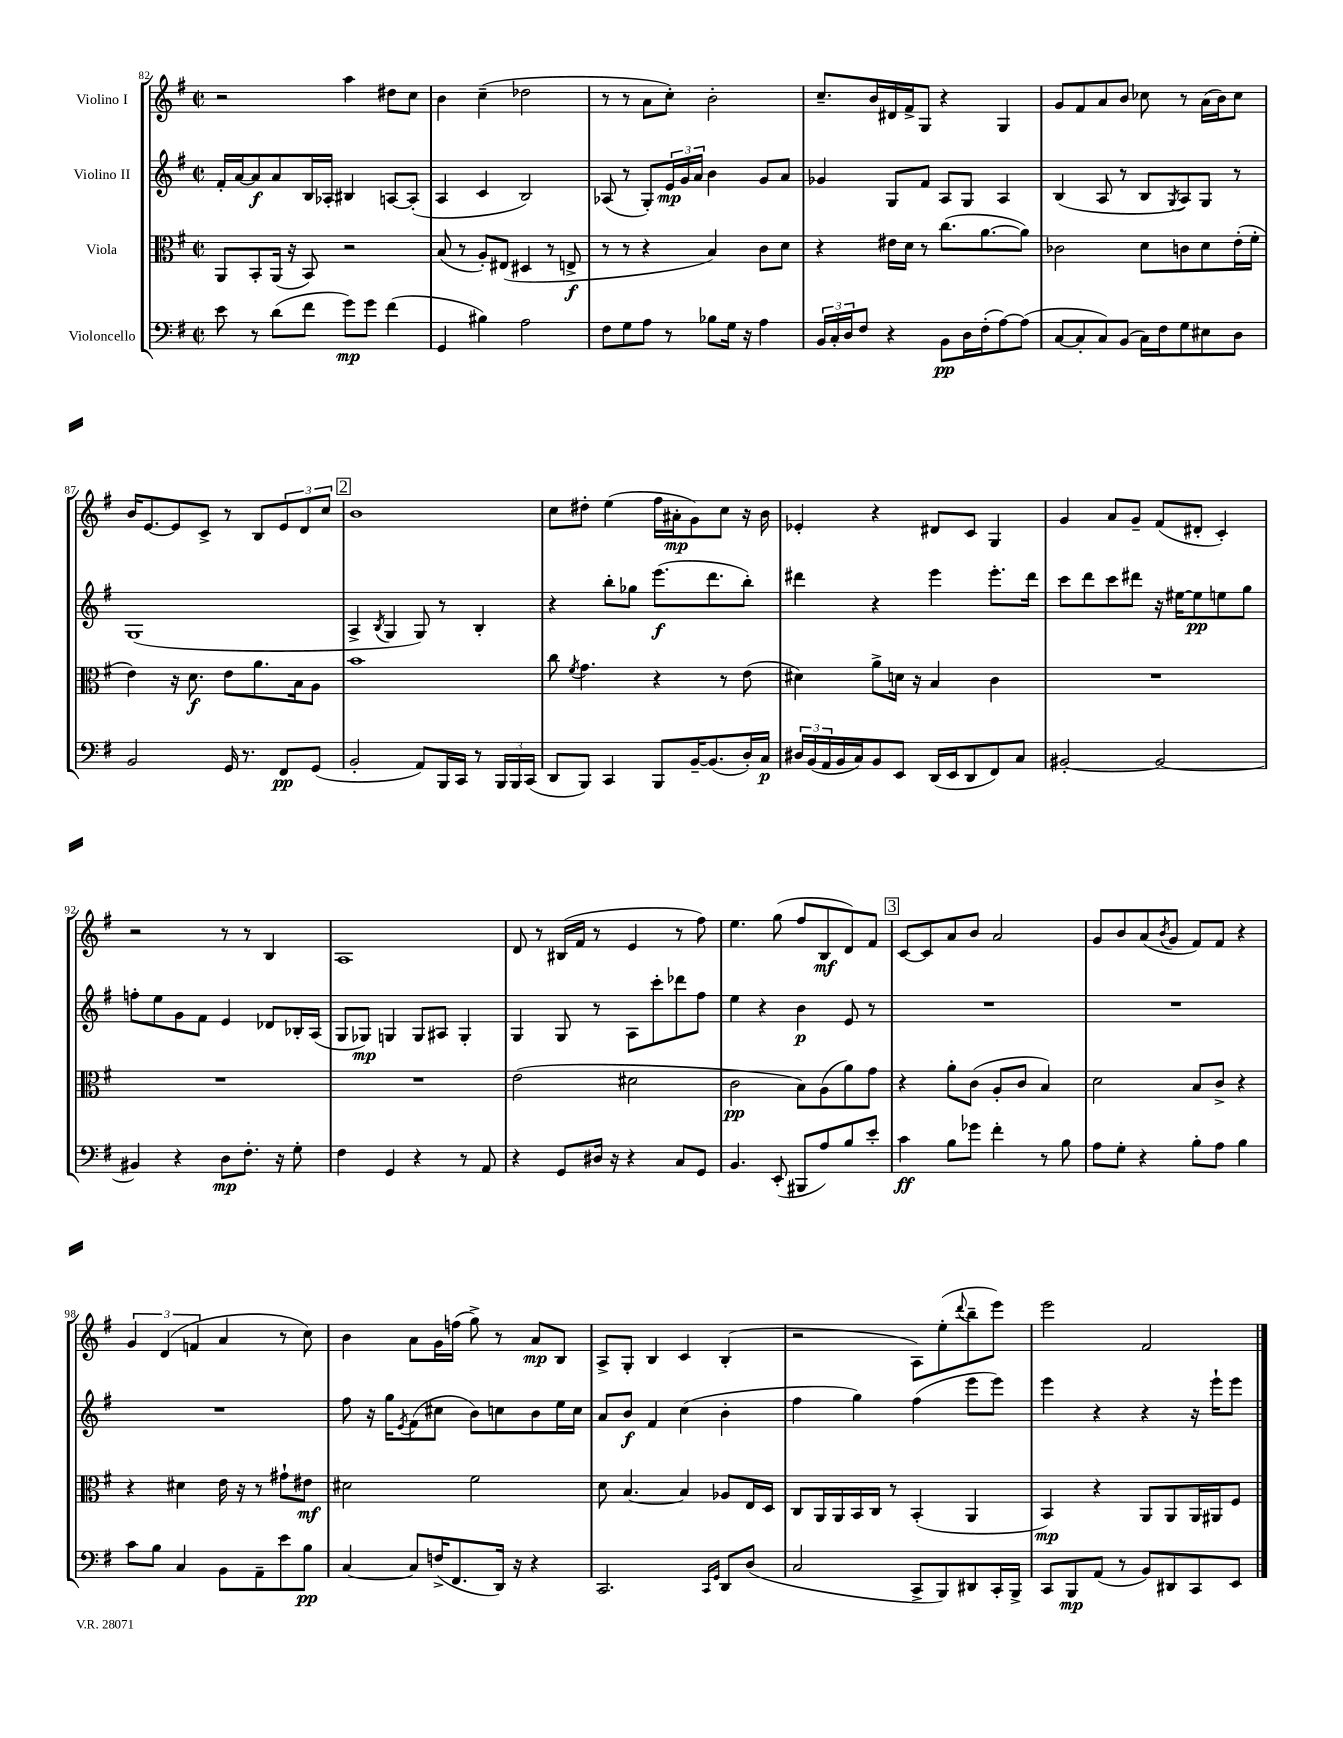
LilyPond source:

<<
\new StaffGroup <<
\new Staff = "s0" \with { instrumentName = "Violino I" } {
    \clef treble \key g \major \defaultTimeSignature \time 2/2
    r2 a''4 dis''8 c''8 |
    b'4 c''4--( des''2 |
    r8 r8 a'8 c''8-.) b'2-. |
    c''8.-- b'16 dis'16 fis'16-> g8 r4 g4 |
    g'8 fis'8 a'8 b'8 ces''8 r8 a'16( b'16) ces''8 |
    b'16 e'8.~ e'8 c'8-> r8 b8 \tuplet 3/2 { e'8 d'8 c''8 } |
    \mark \markup { \box "2" } b'1 |
    c''8 dis''8-. e''4( fis''16 ais'16-.\mp g'8) c''8 r16 b'16 |
    ees'4-. r4 dis'8 c'8 g4 |
    g'4 a'8 g'8-- fis'8( dis'8-. c'4-.) |
    r2 r8 r8 b4 |
    a1 |
    d'8 r8 bis16( fis'16 r8 e'4 r8 fis''8) |
    e''4. g''8( fis''8 b8\mf d'8) fis'8 |
    \mark \markup { \box "3" } c'8~ c'8 a'8 b'8 a'2 |
    g'8 b'8 a'8( \acciaccatura { b'8 } g'8 fis'8) fis'8 r4 |
    \tuplet 3/2 { g'4 d'4( f'4 } a'4 r8 c''8) |
    b'4 a'8 g'16 f''16( g''8->) r8 a'8\mp b8 |
    a8-> g8-. b4 c'4 b4-.( |
    r2 a8) e''8-.( \appoggiatura { d'''8 } b''8-- e'''8) |
    e'''2 fis'2 \bar "|." |
}
\new Staff = "s1" \with { instrumentName = "Violino II" } {
    \clef treble \key g \major \defaultTimeSignature \time 2/2
    fis'16-. a'16~ a'8\f a'8 b16 aes16-. bis4 a8~ a8-.( |
    a4 c'4 b2) |
    aes8( r8 g8-.) \tuplet 3/2 { e'16\mp g'16 a'16 } b'4 g'8 a'8 |
    ges'4 g8 fis'8 a8 g8 a4 |
    b4( a8 r8 b8 \acciaccatura { g8 } a8) g8 r8 |
    g1( |
    \mark \markup { \box "2" } a4-> \acciaccatura { b8 } g4 g8) r8 b4-. |
    r4 b''8-. ges''8 e'''8.\f( d'''8. b''8-.) |
    dis'''4 r4 e'''4 e'''8.-. dis'''16 |
    c'''8 d'''8 c'''8 dis'''8 r16 eis''16~ eis''8\pp e''8 g''8 |
    f''8-. e''8 g'8 fis'8 e'4 des'8 bes16-. a16( |
    g8 ges8\mp) g4 g8 ais8 g4-. |
    g4 g8 r8 a8 c'''8-. des'''8 fis''8 |
    e''4 r4 b'4\p e'8 r8 |
    \mark \markup { \box "3" } R1 |
    R1 |
    R1 |
    fis''8 r16 g''16 \acciaccatura { e'8 } fis'8( cis''8 b'8) c''8 b'8 e''16 c''16 |
    a'8 b'8\f fis'4 c''4( b'4-. |
    fis''4 g''4) fis''4( e'''8 e'''8) |
    e'''4 r4 r4 r16 e'''16-! e'''8 \bar "|." |
}
\new Staff = "s2" \with { instrumentName = "Viola" } {
    \clef alto \key g \major \defaultTimeSignature \time 2/2
    a,8 b,8-. a,16( r16 b,8) r2 |
    b8( r8 a8-.) eis8( dis4 r8 e8->\f |
    r8 r8 r4 b4) c'8 d'8 |
    r4 eis'16 d'16 r8 c''8.( a'8.~ a'8) |
    ces'2 d'8 c'8 d'8 e'16-.( fis'16-. |
    e'4) r16 d'8.\f e'8 a'8. b16 a8 |
    \mark \markup { \box "2" } b'1 |
    c''8 \acciaccatura { fis'8 } g'4. r4 r8 e'8( |
    dis'4) a'8-> d'16 r16 b4 c'4 |
    R1 |
    R1 |
    R1 |
    e'2( dis'2 |
    c'2\pp b8) a8( a'8) g'8 |
    \mark \markup { \box "3" } r4 a'8-. c'8( a8-. c'8 b4) |
    d'2 b8 c'8-> r4 |
    r4 dis'4 e'16 r16 r8 gis'8-! eis'8\mf |
    dis'2 fis'2 |
    d'8 b4.~ b4 aes8 e16 d16 |
    c8 a,16 a,16 b,16 c16 r8 b,4-.( a,4 |
    b,4\mp) r4 a,8 a,8 a,16 ais,16 fis8 \bar "|." |
}
\new Staff = "s3" \with { instrumentName = "Violoncello" } {
    \clef bass \key g \major \defaultTimeSignature \time 2/2
    e'8 r8 d'8( fis'8 g'8\mp) g'8 fis'4( |
    g,4 bis4) a2 |
    fis8 g8 a8 r8 bes8 g16 r16 a4 |
    \tuplet 3/2 { b,16 c16-. d16 } fis8 r4 b,8\pp d16 fis16-.( a8~) a8( |
    c8~ c8-. c8) b,8( c16) fis16 g8 eis8 d8 |
    b,2 g,16 r8. fis,8\pp g,8( |
    \mark \markup { \box "2" } b,2-. a,8) b,,16 c,16 r8 \tuplet 3/2 { b,,16 b,,16 c,16( } |
    d,8 b,,8) c,4 b,,8 b,16~-- b,8.( d16-.) c16\p |
    \tuplet 3/2 { dis16 b,16( a,16 } b,16 c16) b,8 e,8 d,16( e,16 d,8 fis,8) c8 |
    bis,2~-. bis,2~ |
    bis,4 r4 d8\mp fis8.-. r16 g8-. |
    fis4 g,4 r4 r8 a,8 |
    r4 g,8 dis16 r16 r4 c8 g,8 |
    b,4. e,8-.( bis,,8 a8) b8 e'8-. |
    \mark \markup { \box "3" } c'4\ff b8 ges'8 fis'4-. r8 b8 |
    a8 g8-. r4 b8-. a8 b4 |
    c'8 b8 c4 b,8 a,8-- e'8 b8\pp |
    c4~ c8 f16->( fis,8. d,16) r16 r4 |
    c,2. \grace { c,16 g,16 } d,8 d8( |
    c2 c,8-> b,,8) dis,8 c,16-. b,,16-> |
    c,8 b,,8\mp a,8( r8 b,8) dis,8 c,8 e,8 \bar "|." |
}
>>
>>
\layout { \context { \Score currentBarNumber = #82 } }
